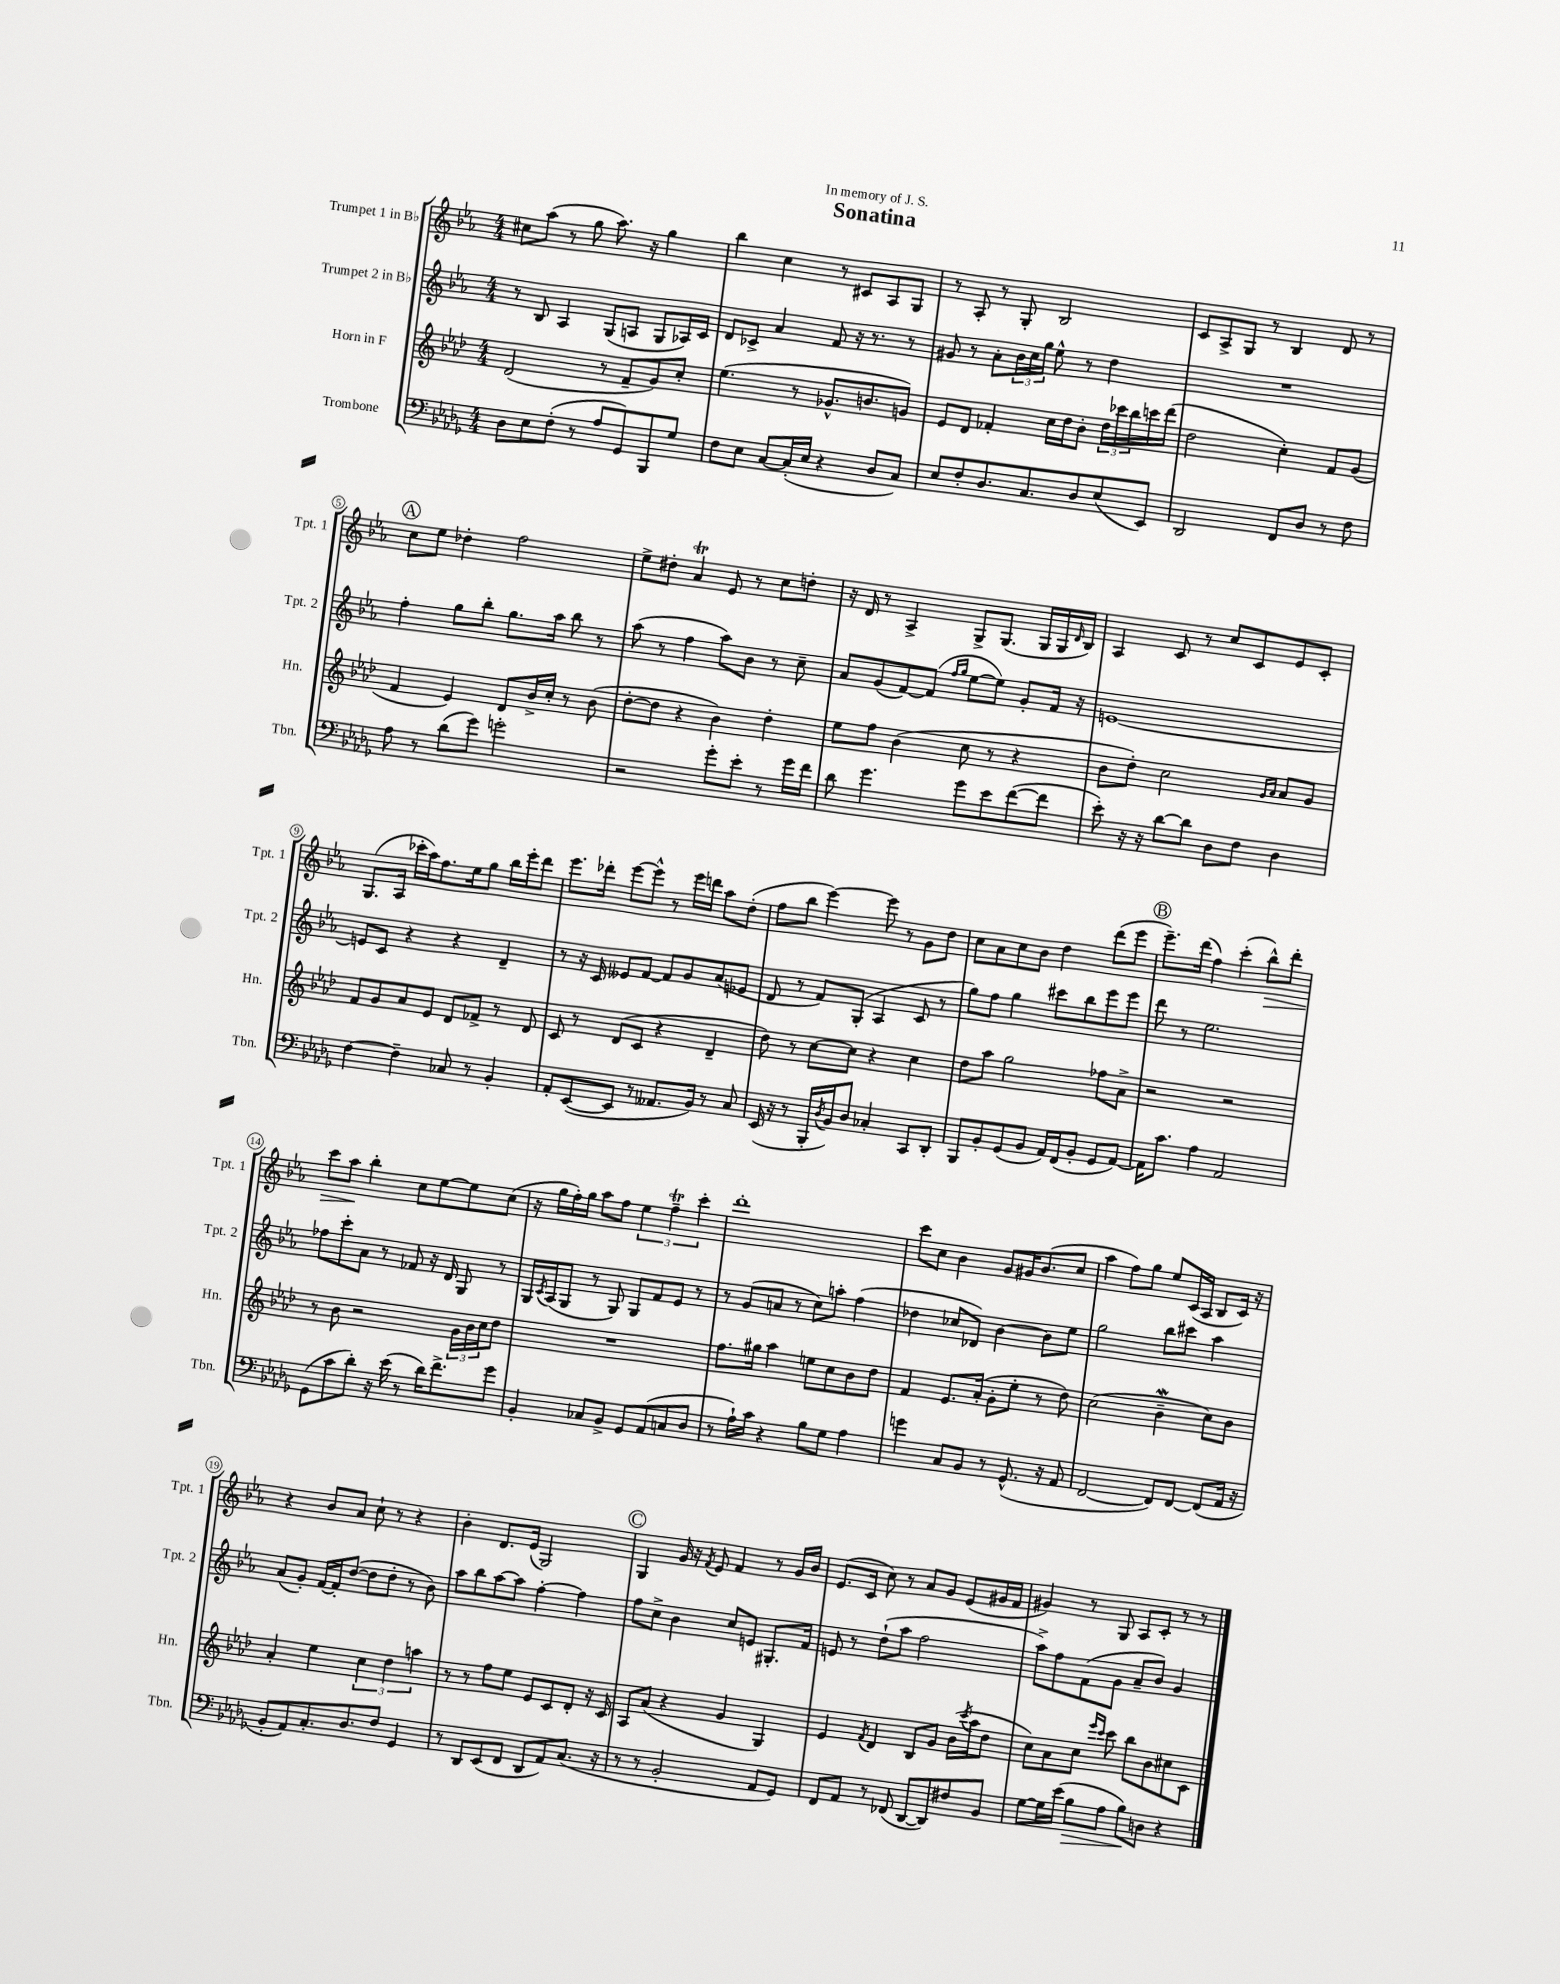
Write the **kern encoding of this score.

**kern	**kern	**kern	**kern
*staff4	*staff3	*staff2	*staff1
*clefF4	*clefG2	*clefG2	*clefG2
*k[b-e-a-d-g-]	*k[b-e-a-d-]	*k[b-e-a-]	*k[b-e-a-]
*M4/4	*M4/4	*M4/4	*M4/4
8D-\L	(2d-/	8r	8cc#\L
8E-\	.	8B-/	(8aa-\J
(8F'\J	.	4A-/	8r
8r	.	.	8gg\
8A-/L	8r	(8G/L	8.aa-\)
8GG-/)	8f~/L	8A/J	.
.	.	.	16r
8BBB-/	8g/)	8G/L	4gg\
8G-/J	8cc'/J	16A-/L)	.
.	.	16c/JJ	.
=	=	=	=
8F\L	(4.ee-\	8d/L	4bb-\
8E-\J	.	8c-^/J	.
[8C/L	.	4a-/	4cc\
(16C'/]L	8r	.	.
16E-/JJ	.	.	.
4r	8.g-^^/L	8f/	8r
.	.	16r	8c#/L
.	8.b/	8.r	.
8D-/L	.	.	8A-/
8C/J)	8g/J)	8r	8G/J
=	=	=	=
8E-/L	8e-/L	8g#/	8r
8F'/	8d-/J	8r	8A-'/
8.D-/	4f-'/	8a-'\L	8r
.	.	24b-\L	8G'/
.	.	24cc\	.
8.C/	.	.	.
.	.	24gg\JJ	.
.	16cc\LL	8ee-^^\	2B-/
.	16dd-\J	.	.
8D-/	8b-'\J	8r	.
(8E-/	24dd-\LL	4dd\	.
.	24ccc-\	.	.
.	24bb-\	.	.
8EE-/J)	16ccc\	.	.
.	(16ddd-\JJ	.	.
=	=	=	=
2DD-/	2dd-\	1r	8c/L
.	.	.	8A-^/
.	.	.	8G/J
.	.	.	8r
8FF/L	4cc'\)	.	4B-/
8D-/J	.	.	.
8r	8f/L	.	8d/
8F\	(8g/J	.	8r
=	=	=	=
8A-\	4f/	4ff'\	8cc\L
8r	.	.	8ee-\J
(8d-\L	4e-/)	8gg\L	4dd-'\
8g-\J)	.	8bb-'\J	.
2g'\	8d-/L	8.gg\L	2ff\
.	16b-^/L	.	.
.	16cc'/JJ	16aa-\Jk	.
.	8r	8bb-\	.
.	(8b-\	8r	.
=	=	=	=
2r	[8dd-'\L	(8aa-\	8ee-^\L
.	8dd-\]J	8r	8dd#'\J
.	4r	4ff\	4a-/
8g-'\L	4b-\)	8aa-\L)	8e-/
8e-'\J	.	8b-\J	8r
8r	4dd-'\	8r	8cc\L
16g-\LL	.	8cc~\	8dd'\J
16f\JJ	.	.	.
=	=	=	=
8d-\	8ee-\L	8a-/L	16r
.	.	.	16d/
4.g-\	8ff\J	(8g/	8r
.	(4b-\	[8f/)	4A-^/
.	.	(8f/]J	.
.	.	16qqff/LL	.
.	.	16qqgg/JJ	.
8g-\L	8cc\	[8ee-\L	8G^/L
8e-\	8r	8ee-\]J)	(8.G/J
([8f\	4r	8g'/L	.
.	.	.	16G/LL
8f\]J	.	16f/Jk	16G/
.	.	.	16qqd/
.	.	16r	16B-/JJ)
=	=	=	=
8e-'\)	8b-\L	[1e	4A-/
16r	8dd-'\J)	.	.
16r	.	.	.
[8d-\L	2cc\	.	8c/
8d-\]J	.	.	8r
8D-\L	.	.	8cc/L
8F\J	.	.	8c/
.	16qqg/LL	.	.
.	16qqa-/JJ	.	.
4D-\	8a-/L	.	8e-/
.	8g/J	.	8c'/J
=	=	=	=
[4F\	8f/L	8e/]L	(8.G/L
.	8g/	8c/J	.
.	.	.	16A-/Jk
4F~\]	8a-/	4r	16ccc-'\LL
.	.	.	16aa-\J)
.	8e-/J	.	8.ff\
8C-/	8d-/L	4r	.
.	.	.	16ee-\k
8r	8f-^/J	.	8gg\J
4BB-'/	8r	4d~/	16bb-\LL
.	.	.	16eee-'\J
.	8d-/	.	8ddd\J
=	=	=	=
8AA-'/L	8c/	8r	8.eee-\L
([8EE-/	8r	16r	.
.	.	16c/	16ddd-'\Jk
8EE-/]J	(8d-/L	8e--/L	[8eee-\L
8r	8c/J	[8f/J	8eee-^^\]J
8.AA--/L	4r	8f/]L	8r
.	.	8g/	16eee-\LL
16BB-/Jk)	.	.	16ddd\JJ
8r	4d-~/	(8a-/	8aa-\L
8C/	.	8e-/J	(8dd'\J
=	=	=	=
(16EE-/	8dd-\)	8d/	8ff\L
16r	.	.	.
8r	8r	8r	8bb-\J
16BBB-'/LL	[8cc\L	8f/L)	[4eee-\)
8qD-/	.	.	.
16BB-/J)	.	.	.
8D-/J	8cc\]J	(8G'/J	.
4C-'/	4r	4A-/	8eee-\]
.	.	.	8r
8CC/L	4cc\	8c/	8g\L
8DD-'/J	.	8r	8dd\J
=	=	=	=
8BBB-/L	8dd-\L	8gg\L)	8cc\L
8BB-'/	8aa-\J	8ff\J	8a-\
(8GG-/	2gg\	4gg\	8cc\
8BB-/J	.	.	8b-\J
16AA-/LL)	.	8ccc#\L	4dd\
(16FF/J	.	.	.
8BB-'/J	.	8bb-\	.
8GG-/L	8ff-\L	8eee-\	(8ddd\L
[8AA-/J)	8a-^\J	8eee-\J	8eee-\J
=	=	=	=
16AA-\]LK	2r	8ddd\	8.eee-~\L)
8.c\J	.	.	.
.	.	8r	.
.	.	.	(16ddd\Jk
4A-\	.	2.ee-\	4ff\)
2AA-/	2r	.	(4ccc'\
.	.	.	8bb-^^\L)
.	.	.	8ddd'\J
=	=	=	=
(8GG-\L	8r	8ff-\L	8ccc\L
8c\	8b-\	8ccc'\	8aa-\J
8d-'\J)	2r	8a-\J	4bb-'\
16r	.	8r	.
(16e-\	.	.	.
8r	.	8f-/	8cc\L
16d-\LK)	.	16r	[8ee-\
8.f^\	.	16d/	.
.	24g\LL	8G/	8ee-\]
.	24b-\	.	.
.	24cc\J	.	.
8g-\J	8dd-\J	8r	(8cc\J
=	=	=	=
4BB-'/	1r	16G/LL	16r
.	.	8qc/	.
.	.	(16A-/J	16gg\LL
.	.	8G/J	16ff'\)
.	.	.	16gg\JJ
8C-/L	.	8r	8aa-\L
8BB-^/J	.	8G/)	8ff\J
8GG-/L	.	8G/L	6ee-\
(8AA-/	.	8f/	.
.	.	.	6ff~\
8C/	.	8e-/J	.
.	.	.	6ccc'\
8D-/J	.	8r	.
=	=	=	=
8r	8.ff\L	8r	1ddd'
16A-`\LL)	.	(8g/L	.
16c\JJ	16gg#\Jk	.	.
4r	4aa-\	8a/J	.
.	.	8r	.
8B-\L	8ee\L	8cc\L)	.
8G-\J	8cc\	8aa'\J	.
4A-\	8b-\	(4ff\	.
.	8dd-\J	.	.
=	=	=	=
4g\	4f/	4dd-\	8ccc\L
.	.	.	8cc\J
8C/L	8.e-/L	8cc-/L	4b-\
8BB-/J	.	8d-/J)	.
.	(16a-'/Jk	.	.
8r	8g'\L	[4b-\	8g/L
(8.GG-^^/	8ee-'\J	.	16g#/K
.	.	.	(8.b-/
.	8r	8b-\]L	.
16r	.	.	.
8AA-/	8dd-\)	8ee-\J	8cc/J
=	=	=	=
[2FF/	(2cc\	2gg\	4aa-\
.	.	.	8ff\L)
.	.	.	8gg\J
8FF/]L)	4b-~\	8bb-\L	8ee-/L
[8FF/J	.	8ccc#\J	(16c/L
.	.	.	16A-/JJ
(8FF/]L	8cc\L)	4aa-\	8B-/L
16AA-/Jk	8b-\J	.	16c/Jk)
16r	.	.	16r
=	=	=	=
8BB-'/L	4a-'/	(8a-/L	4r
8AA-/)	.	8g'/J)	.
8.C'/	4ee-\	[16f/LL	8b-/L
.	.	16f'/]J	.
.	.	([8dd/J	8a-/J
8.D-/	.	.	.
.	6cc\	8dd\]L	8cc`\
8F/J	.	8dd'\J	8r
.	6dd-\	.	.
4GG-/	.	8r	4r
.	6aa\	.	.
.	.	8b-\)	.
=	=	=	=
8r	8r	8aa-\L	4b-'\
8DD-/L	8r	8bb-\	.
(8EE-/	8ff\L	[8aa-\	8.d/L
8FF/J	8ee-\J	8aa-\]J	.
.	.	.	(16e-/Jk
8DD-/L	8e-/L	[4ff'\	2G/)
8AA-/)	8c/	.	.
(8.C/J	8d-'/J	4ff\]	.
.	16r	.	.
16r	16c/	.	.
=	=	=	=
8r	8A-/L	8ff\L	4G/
8r	(8a-/J	8cc^\J	.
2BB-'/	4r	4b-\	16g/
.	.	.	16r
.	.	.	8qf/
.	.	.	8e-/
.	4g/	8cc/L	4f/
.	.	8e/J	.
8AA-/L	4G/)	8.G#'/L	8r
8GG-/J)	.	.	16g/LL
.	.	16f/Jk	16b-/JJ
=	=	=	=
8FF/L	4e-/	8e/	(8.e-/L
8AA-/J	.	8r	.
.	.	.	16c/Jk
.	8qf/	.	.
8r	4d-/	(8dd`\L	8cc\)
(8FF-/	.	8aa-\J	8r
[8DD-/L	8B-/L	2ff\	8a-/L
8DD-/])	8g/J	.	8g/J
8F#/	(16b-\LL	.	(8e-/L
.	8qccc/	.	.
.	16aa-\J	.	.
8BB-/J	8dd-\J	.	16g#/L
.	.	.	16f/JJ
=	=	=	=
[8G-\L	8cc\L)	8aa-^\L)	4g#/)
16G-\]L	8a-\	8ff\	.
(16e-\JJ	.	.	.
8B-\L	8cc\J	(8f\	8r
.	16qqeee-/LL	.	.
.	16qqccc/JJ	.	.
8A-\J	8ccc\	8g\J	8G/
8B-\L)	8bb-\L	8a-~/L	8A-/L
8D\J	8b-\	8b-/J)	8c'/J
4r	8cc#\	4g/	8r
.	8c\J	.	8r
==	==	==	==
*-	*-	*-	*-
